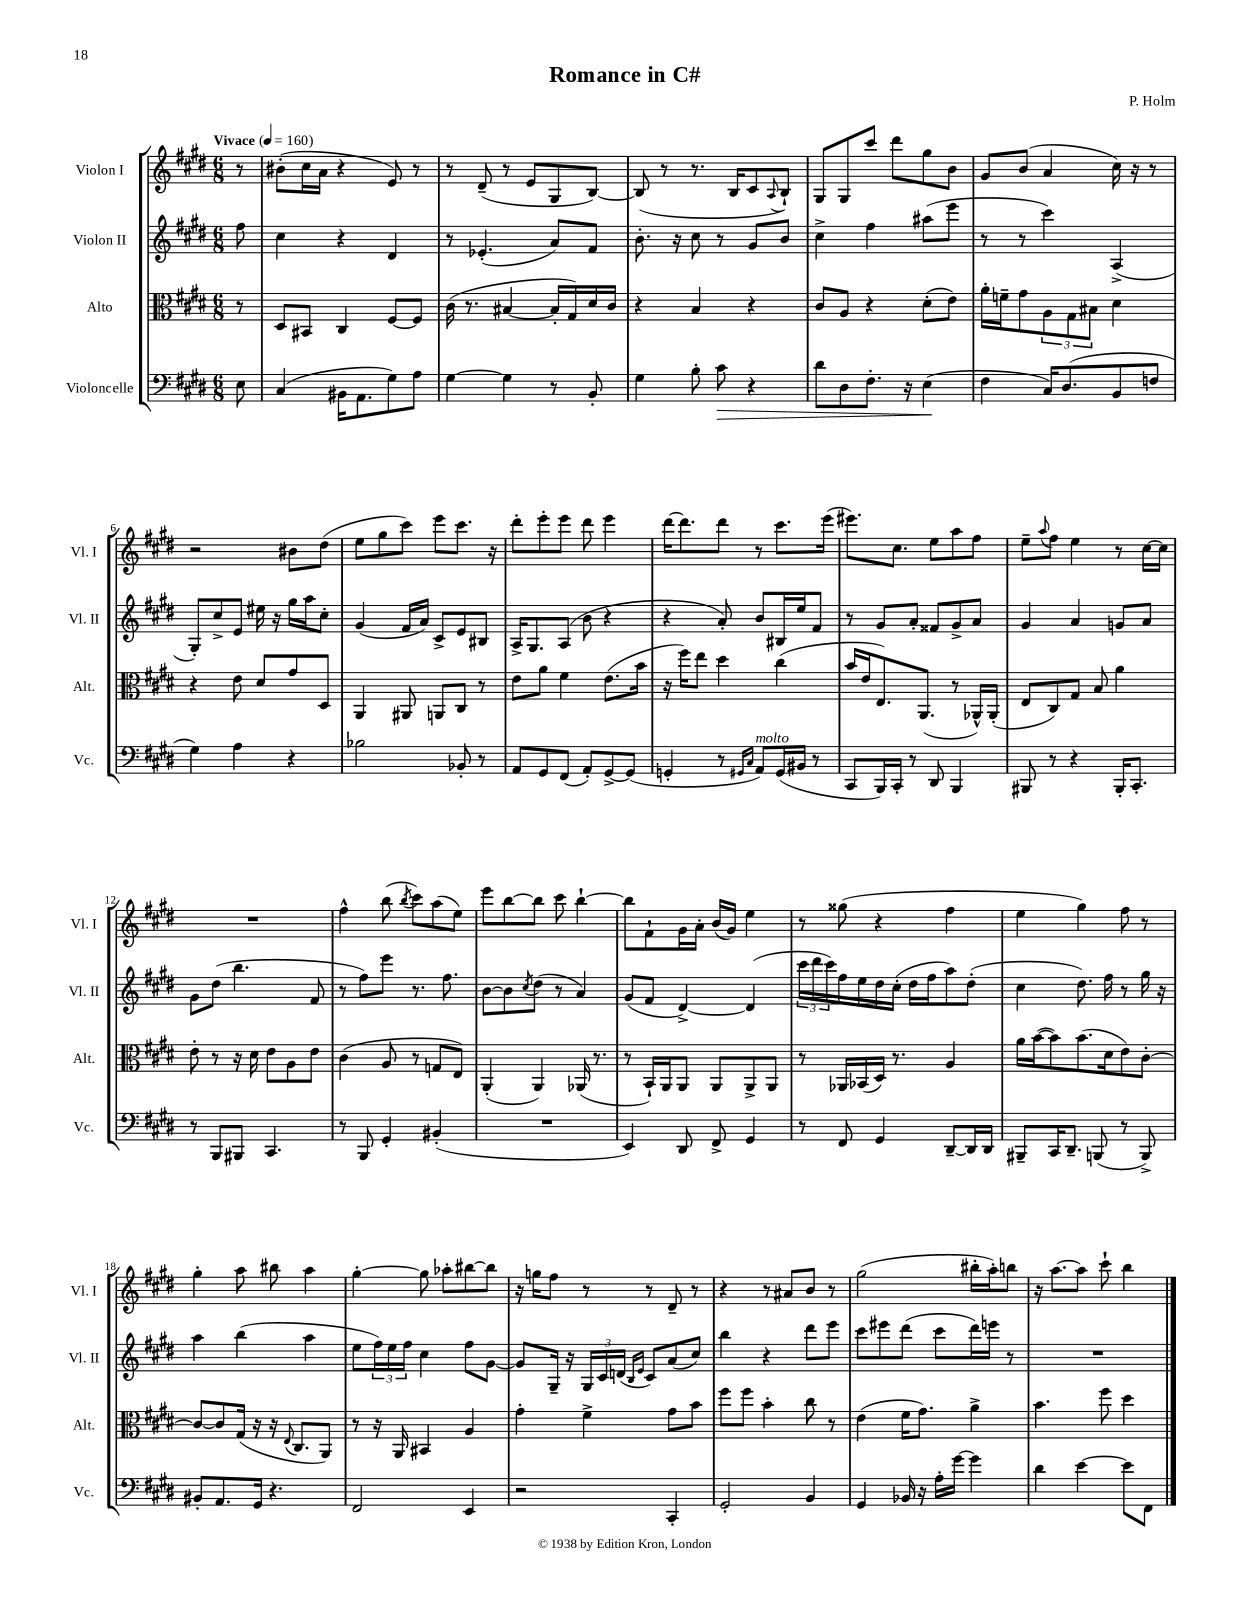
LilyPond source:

\header { title = "Romance in C#" composer = "P. Holm" }
<<
\new StaffGroup <<
\new Staff = "s0" \with { instrumentName = "Violon I" shortInstrumentName = "Vl. I" } {
    \clef treble \key e \major \numericTimeSignature \time 6/8 \partial 8 \tempo "Vivace" 4 = 160
    r8 |
    bis'8-.( cis''16 a'16 r4 e'8) r8 |
    r8 dis'8--( r8 e'8 gis8 b8~) |
    b8( r8 r8. b16 cis'8 \appoggiatura { a8 } b8-!) |
    gis8 gis8 cis'''8 dis'''8 gis''8 b'8 |
    gis'8 b'8( a'4 cis''16) r16 r8 |
    r2 bis'8 dis''8( |
    e''8 gis''8 cis'''8) e'''8 cis'''8. r16 |
    dis'''8-. e'''8-. e'''8 dis'''8 e'''4 |
    dis'''16~ dis'''8. dis'''8 r8 cis'''8. e'''16( |
    eis'''8.) cis''8. e''8 a''8 fis''8 |
    e''8-- \appoggiatura { a''8 } fis''8 e''4 r8 cis''16~ cis''16 |
    R2. |
    fis''4-^ b''8( \acciaccatura { b''8 } cis'''8) a''8( e''8) |
    e'''8 b''8~ b''8 cis'''8 b''4~-! |
    b''8 fis'8-! gis'16 a'16-. b'16( gis'16) e''4 |
    r8 gisis''8( r4 fis''4 |
    e''4 gis''4) fis''8 r8 |
    gis''4-. a''8 bis''8 a''4 |
    gis''4~-. gis''8 aes''8-. bis''8~ bis''8 |
    r16 g''16 fis''8 r8 r8 dis'8-- r8 |
    r4 r8 ais'8 b'8 r8 |
    gis''2( bis''16-. a''16-.) b''8 |
    r16 a''8.~ a''8 cis'''8-! b''4 \bar "|." |
}
\new Staff = "s1" \with { instrumentName = "Violon II" shortInstrumentName = "Vl. II" } {
    \clef treble \key e \major \numericTimeSignature \time 6/8 \partial 8
    fis''8 |
    cis''4 r4 dis'4 |
    r8 ees'4.-.( a'8) fis'8 |
    b'8.-. r16 cis''8 r8 gis'8 b'8 |
    cis''4-> fis''4 ais''8( e'''8 |
    r8 r8 cis'''4) a4->( |
    gis8-.) cis''8-> e'8 eis''16 r16 gis''16 a''16 cis''8-. |
    gis'4( fis'16 a'16) cis'8-> e'8 bis8 |
    a16-> gis8. a8( b'8 r4 |
    r4 a'8-.) b'8 bis16 e''16 fis'8 |
    r8 gis'8 a'8-. fisis'8 gis'8-> a'8 |
    gis'4 a'4 g'8 a'8 |
    gis'8 dis''8( b''4. fis'8 |
    r8 fis''8) e'''8 r8. fis''8. |
    b'8~ b'8 \acciaccatura { cis''8 } dis''8( r8 a'4) |
    gis'8( fis'8 dis'4~->) dis'4( |
    \tuplet 3/2 { cis'''16 dis'''16 cis'''16) } fis''16 e''16 dis''16 cis''16-.( dis''16 fis''16 a''8) dis''8-.( |
    cis''4 dis''8.) fis''16 r8 gis''16 r16 |
    a''4 b''4( a''4 |
    e''8 \tuplet 3/2 { fis''16) e''16 fis''16 } cis''4 fis''8 gis'8~ |
    gis'8 gis16-- r16 \tuplet 3/2 { gis16 cis'16 d'16( } \grace { b16 e'16 } cis'8) a'8( cis''8) |
    b''4 r4 dis'''8 e'''8 |
    cis'''8 eis'''8 dis'''8( cis'''8 dis'''16) e'''16 r8 |
    R2. \bar "|." |
}
\new Staff = "s2" \with { instrumentName = "Alto" shortInstrumentName = "Alt." } {
    \clef alto \key e \major \numericTimeSignature \time 6/8 \partial 8
    r8 |
    dis8 bis,8 cis4 fis8~ fis8 |
    cis'16( r8. bis4~ bis16-. gis16) dis'16 cis'16 |
    r4 b4 r4 |
    cis'8 a8 r4 dis'8-.( e'8) |
    a'16-. f'16-- gis'8 \tuplet 3/2 { a8 gis8 bis8 } dis'4 |
    r4 e'8 dis'8 gis'8 dis8 |
    a,4 ais,8 a,8 cis8 r8 |
    e'8 a'8 fis'4 e'8.( b'16 |
    r16 fis''16) e''8 dis''4 cis''4( |
    b'16 e'16 e8.) a,8.( r8 aes,16-^) aes,16-.( |
    e8 cis8) gis8 b8 a'4 |
    e'8-. r8 r16 dis'16 e'8 a8 e'8 |
    cis'4( a8 r8 g8 e8) |
    a,4-.( a,4) aes,16( r8. |
    r8 b,16-!) a,16 a,8 a,8 a,8-> a,8 |
    r8 aes,16 bes,16( dis16) r8. a4 |
    a'16 b'16~( b'8) b'8.( dis'16 e'8) cis'8~-. |
    cis'8~ cis'8 gis16( r16 r16 \appoggiatura { e8 } cis8. a,8) |
    r8 r16 a,16 bis,4 a4 |
    gis'4-. fis'4-> gis'8 b'8 |
    fis''8 fis''8 b'4-. cis''8 r8 |
    e'4( fis'16 gis'8.) a'4-> |
    b'4. fis''8 dis''4 \bar "|." |
}
\new Staff = "s3" \with { instrumentName = "Violoncelle" shortInstrumentName = "Vc." } {
    \clef bass \key e \major \numericTimeSignature \time 6/8 \partial 8
    e8 |
    cis4( bis,16 a,8. gis8) a8 |
    gis4~ gis4 r8 b,8-. |
    gis4 b8-. cis'8\> r4 |
    dis'8 dis8 fis8.-. r16 e4\!( |
    fis4 cis16) dis8.( b,8 f8 |
    gis4) a4 r4 |
    bes2 bes,8-. r8 |
    a,8 gis,8 fis,8( a,8-.) gis,8~-> gis,8( |
    g,4-. r8 \grace { gis,16 cis16 } a,8^\markup { \italic "molto" }) gis,16( bis,16 r8 |
    cis,8 b,,16) cis,16-. r8 dis,8 b,,4 |
    bis,,8 r8 r4 bis,,16-. cis,8.-. |
    r8 b,,8 bis,,8 cis,4. |
    r8 b,,8 gis,4-. bis,4-.( |
    R2. |
    e,4) dis,8 fis,8-> gis,4 |
    r8 fis,8 gis,4 dis,8~-- dis,16 dis,16 |
    bis,,8-- cis,16 dis,8.-- b,,8( r8 b,,8->) |
    bis,8-. a,8. gis,16 r4. |
    fis,2 e,4 |
    r2 cis,4-. |
    gis,2-. b,4 |
    gis,4 bes,16 r16 a16-. gis'16~ gis'4 |
    dis'4 e'4~ e'8 fis,8 \bar "|." |
}
>>
>>
